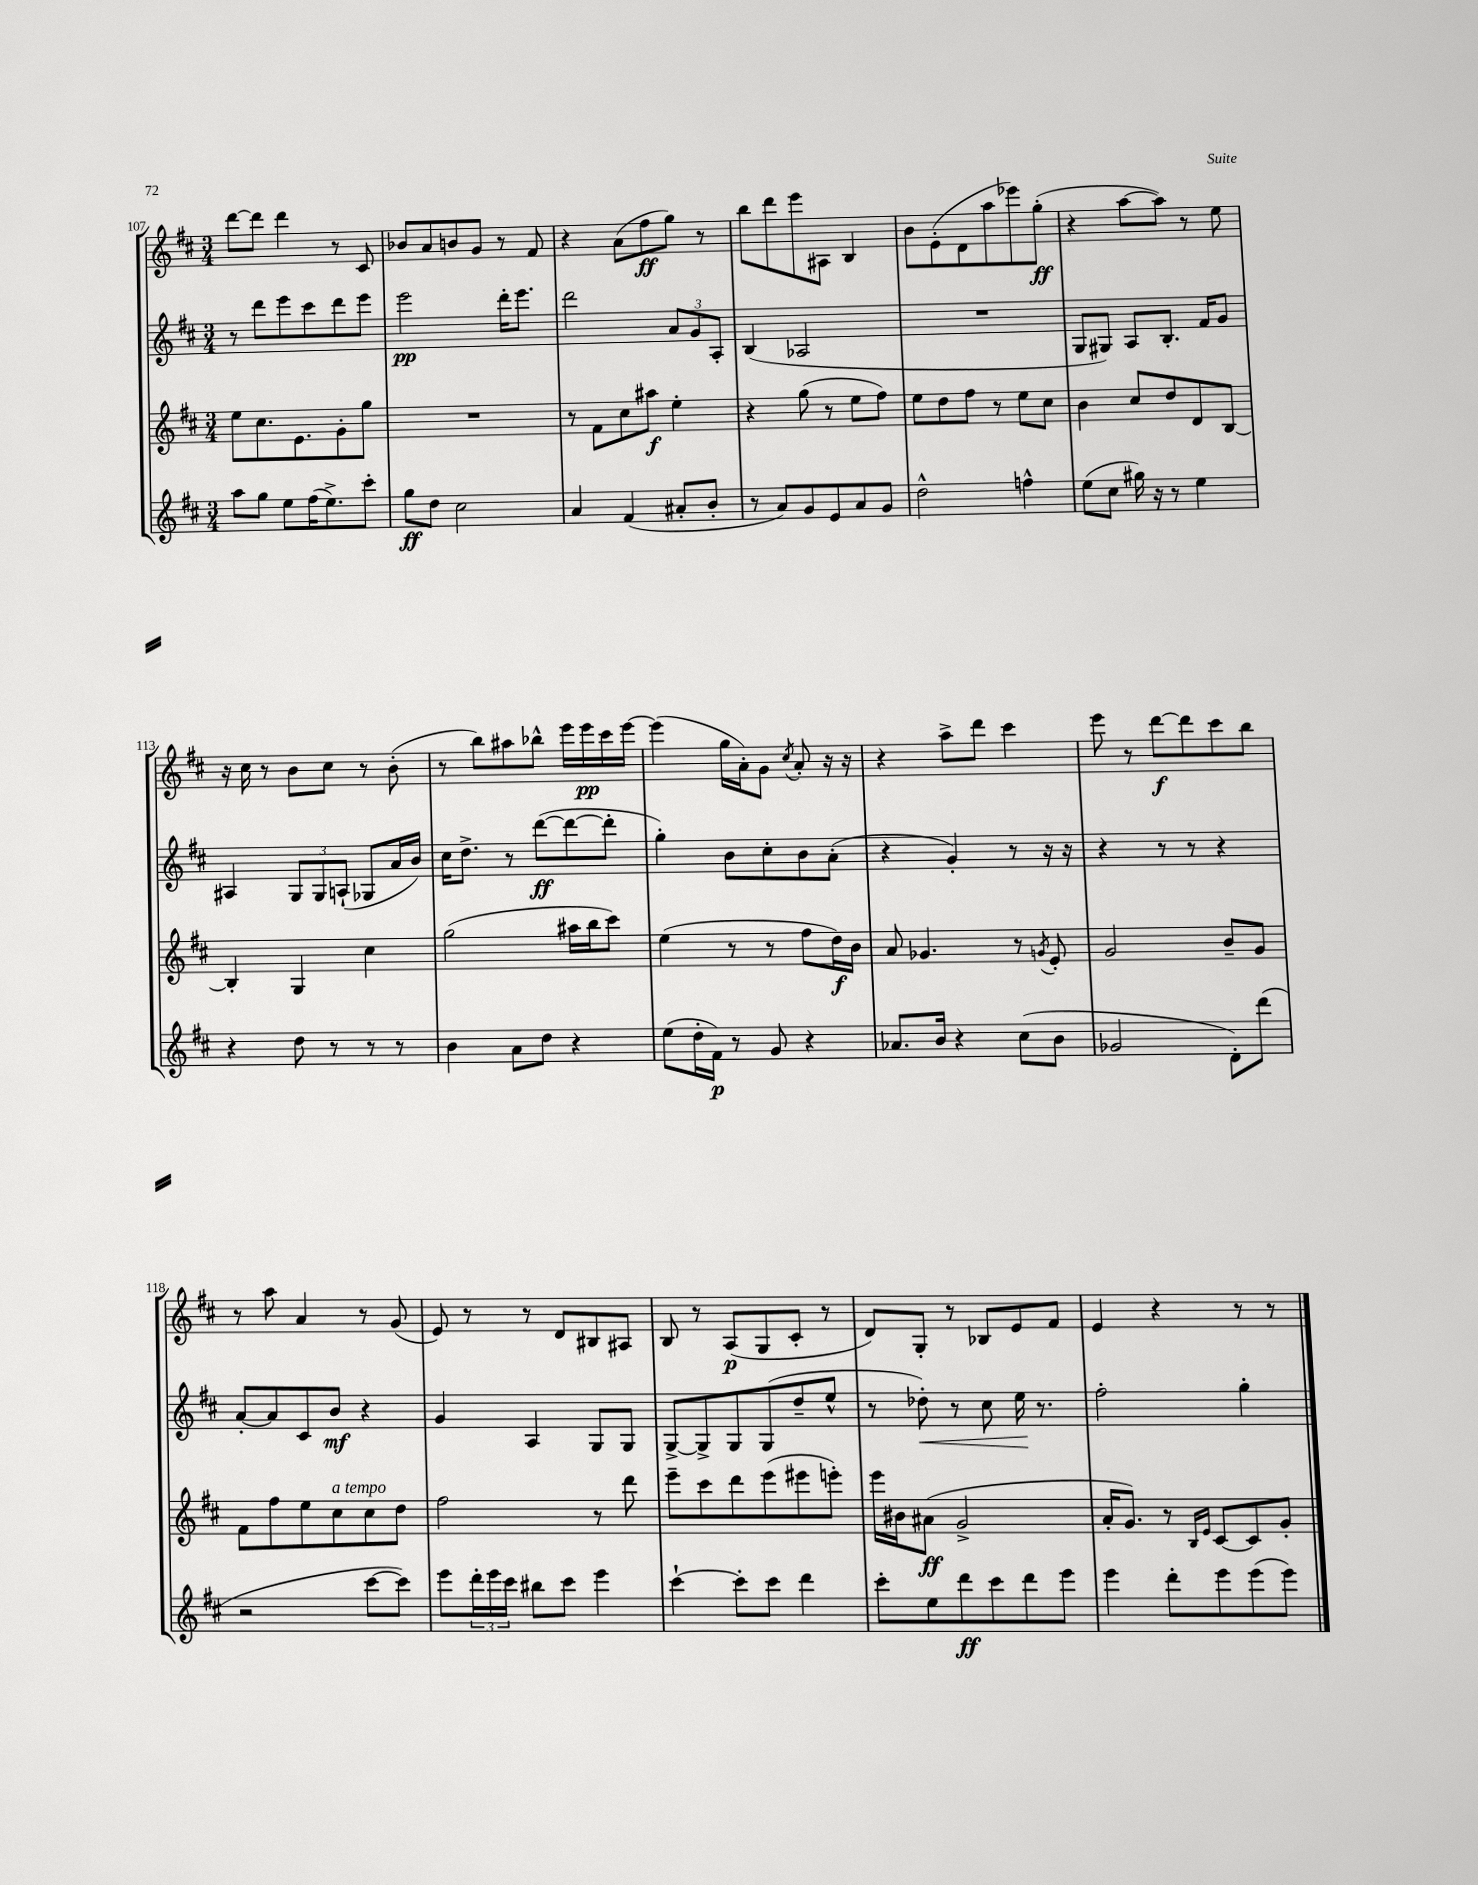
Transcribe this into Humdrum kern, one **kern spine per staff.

**kern	**kern	**kern	**kern
*staff4	*staff3	*staff2	*staff1
*clefG2	*clefG2	*clefG2	*clefG2
*k[f#c#]	*k[f#c#]	*k[f#c#]	*k[f#c#]
*M3/4	*M3/4	*M3/4	*M3/4
8aa	8ee	8r	[8ddd
8gg	8.cc#	8ddd	8ddd]
8ee	.	8eee	4ddd
.	8.e	.	.
(16ff#	.	8ccc#	.
8.ee^)	.	.	.
.	8g'	8ddd	8r
8ccc#'	8gg	8eee	8c#
=	=	=	=
8gg	2.r	2eee	8b-
8dd	.	.	8a
2cc#	.	.	8b
.	.	.	8g
.	.	16ddd'	8r
.	.	8.eee	.
.	.	.	8f#
=	=	=	=
4a	8r	2ddd	4r
.	8f#	.	.
(4f#	8cc#	.	(8a
.	8aa#	.	8ff#
8a#'	4ee'	12a	8gg)
.	.	12g	.
8b'	.	.	8r
.	.	12A'	.
=	=	=	=
8r	4r	(4B	8bb
8a)	.	.	8ddd
8g	(8gg	2A-	8eee
8e	8r	.	8A#
8a	8ee	.	4B
8g	8ff#)	.	.
=	=	=	=
2dd^^	8ee	2.r	8b
.	8dd	.	(8e'
.	8ff#	.	8d
.	8r	.	8aa
4ff^^	8ee	.	8eee-)
.	8cc#	.	(8gg'
=	=	=	=
(8ee	4b	8G	4r
8cc#	.	8G#)	.
16gg#)	8cc#	8A	[8aa
16r	.	.	.
8r	8dd	8.B'	8aa])
4ee	8d	.	8r
.	.	16f#	.
.	[8B	8g	8ee
=	=	=	=
4r	4B']	4A#	16r
.	.	.	16cc#
.	.	.	8r
8dd	4G	12G	8b
.	.	12G	.
8r	.	.	8cc#
.	.	(12A`	.
8r	4cc#	8G-	8r
8r	.	16a	(8b'
.	.	16b)	.
=	=	=	=
4b	(2gg	16cc#	8r
.	.	8.dd^	.
.	.	.	8bb)
8a	.	8r	8aa#
8dd	.	([8ddd	8bb-^^
4r	16aa#	8ddd_	16eee
.	16bb	.	16eee
.	8ccc#)	8ddd']	16ccc#
.	.	.	[16eee
=	=	=	=
(8ee	(4ee	4gg')	(4eee]
16dd'	.	.	.
16f#)	.	.	.
8r	8r	8b	16gg
.	.	.	16a')
8g	8r	8cc#'	8g
.	.	.	8qcc#
4r	8ff#	8b	8a'
.	16dd)	(8a'	16r
.	16b	.	16r
=	=	=	=
8.a-	8a	4r	4r
.	4.g-	.	.
16b	.	.	.
4r	.	4g')	8aa^
.	.	.	8ddd
(8cc#	8r	8r	4ccc#
.	8qg	.	.
8b	8e'	16r	.
.	.	16r	.
=	=	=	=
2g-	2g	4r	8eee
.	.	.	8r
.	.	8r	[8ddd
.	.	8r	8ddd]
8d')	8b~	4r	8ccc#
(8ddd	8g	.	8bb
=	=	=	=
2r	8f#	[8a'	8r
.	8ff#	8a]	8aa
.	8ee	8c#	4a
.	8cc#	8b	.
[8ccc#	8cc#	4r	8r
8ccc#])	8dd	.	(8g
=	=	=	=
8eee	2ff#	4g	8e)
24ddd'	.	.	8r
24eee	.	.	.
24ccc#	.	.	.
8bb#	.	4A	8r
8ccc#	.	.	8d
4eee	8r	8G	8B#
.	8ddd	8G	8A#
=	=	=	=
[4ccc#`	8eee~	[8G^	8B
.	8ccc#	8G^]	8r
8ccc#']	8ddd	8G	(8A
8ccc#	(8eee	(8G	8G
4ddd	8eee#	8dd~	8c#'
.	8eee')	8ee^^	8r
=	=	=	=
8ccc#'	16eee	8r	8d)
.	16b#	.	.
8ee	(8a#	8dd-')	8G'
8ddd	2g^	8r	8r
8ccc#	.	8cc#	8B-
8ddd	.	16ee	8e
.	.	8.r	.
8eee	.	.	8f#
=	=	=	=
4eee	16a'	2ff#'	4e
.	8.g)	.	.
8ddd'	8r	.	4r
.	16qqB	.	.
.	16qqe	.	.
8eee	[8c#	.	.
(8eee	8c#]	4gg'	8r
8eee)	8g'	.	8r
==	==	==	==
*-	*-	*-	*-
